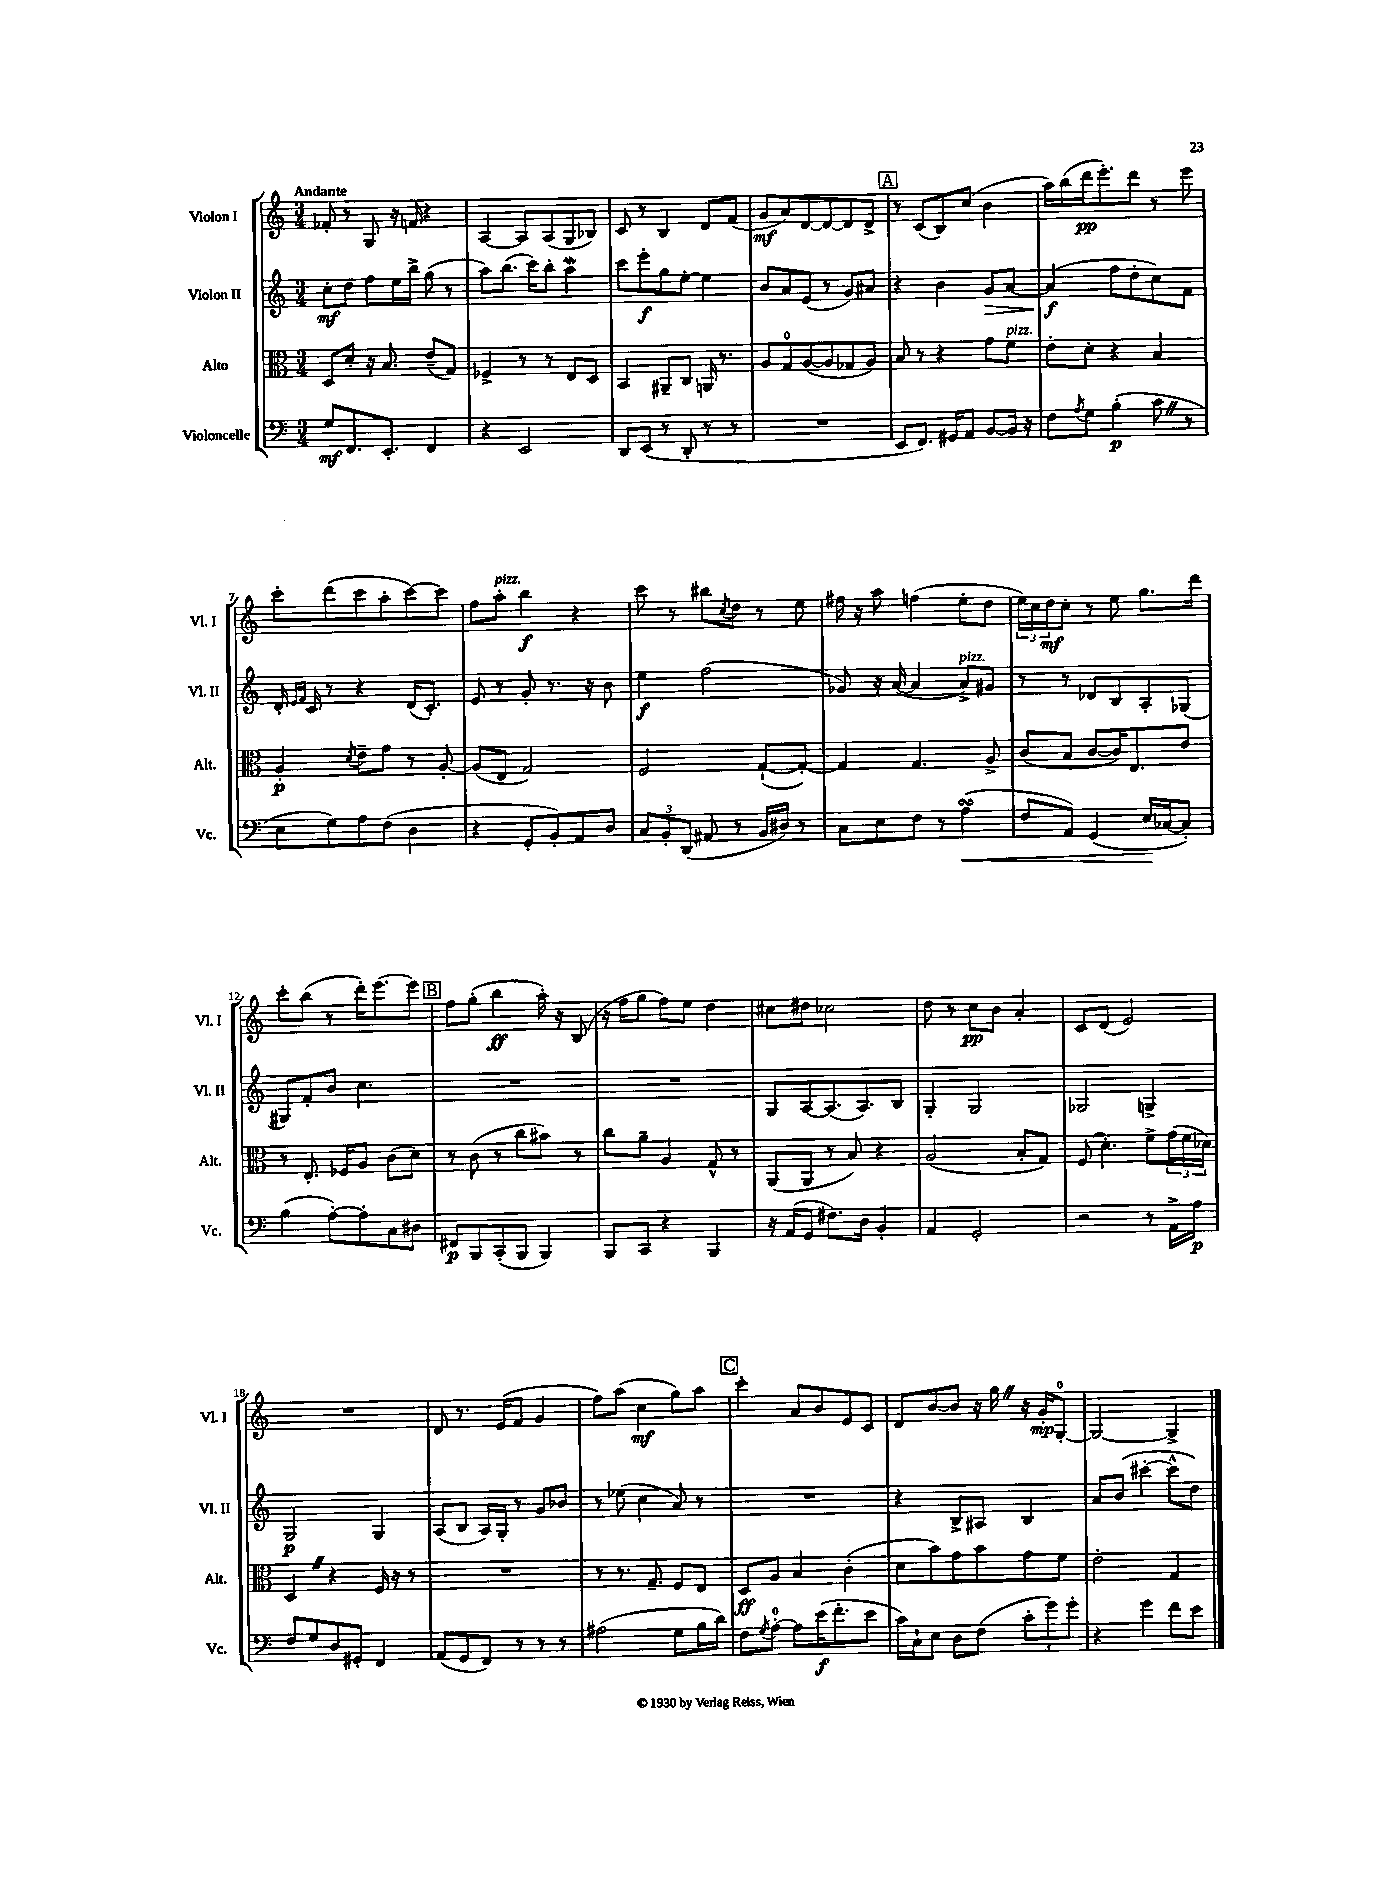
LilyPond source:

<<
\new StaffGroup <<
\new Staff = "s0" \with { instrumentName = "Violon I" shortInstrumentName = "Vl. I" } {
    \clef treble \key c \major \numericTimeSignature \time 3/4 \tempo "Andante"
    fes'8-. r8 g8 r16 f'16 r4 |
    a4~ a8 a8( g8 bes8) |
    c'8 r8 b4 d'8 f'8( |
    g'8\mf a'8) d'8~ d'8~ d'8 d'8-> |
    \mark \markup { \box "A" } r8 c'8( b8) c''8( b'4 |
    a''16) b''16( d'''16\pp e'''8.-.) d'''8 r8 e'''8 |
    c'''8-. d'''8( c'''8 a''8-. c'''8~) c'''8 |
    f''8 a''8-.^\markup { \italic "pizz." } b''4\f r4 |
    c'''8 r8 bis''8 \acciaccatura { c''8 } d''8 r8 e''8 |
    fis''16 r16 a''8 f''4( e''8-. d''8 |
    \tuplet 3/2 { e''16) c''16 d''16\mf } c''8-. r8 e''8 g''8. d'''16 |
    c'''8-. b''8( r8 d'''16-.) e'''8.~ e'''8 |
    \mark \markup { \box "B" } f''8 g''8-.( b''4\ff a''16-.) r16 b8( |
    r16 f''16 g''8 f''8) e''8 d''4 |
    cis''8 dis''8 ces''2 |
    d''8 r8 c''8\pp b'8 a'4-. |
    c'8 d'8( e'2) |
    R2. |
    d'8 r8. e'16( f'8 g'4 |
    f''8) a''8( c''4\mf g''8) a''8 |
    \mark \markup { \box "C" } c'''4-. a'8 b'8 e'8 c'8 |
    d'8 b'8~ b'8 r16 g''16 \once \override BreathingSign.text = \markup { \musicglyph "scripts.caesura.straight" } \breathe r16 g'16-.\mp g8-0~-. |
    g2~ g4-> \bar "|." |
}
\new Staff = "s1" \with { instrumentName = "Violon II" shortInstrumentName = "Vl. II" } {
    \clef treble \key c \major \numericTimeSignature \time 3/4
    c''8-.\mf d''8 f''8 e''16 b''16-> g''8( r8 |
    a''8) b''8.( c'''16) b''8-. a''4\mordent |
    c'''8 e'''8-.\f g''8 e''8~-. e''4 |
    b'8 a'8 e'8( r8 g'8) ais'8 |
    \mark \markup { \box "A" } r4 b'4 g'8\> a'8~ |
    a'4\f\!( f''8 d''8-. c''8) f'8 |
    d'16-. \grace { e'16 f'16 } c'16 r8 r4 d'16( c'8.-.) |
    e'8 r8 g'8-. r8. r16 b'8 |
    e''4\f f''2( |
    ges'8) r16 a'16~( a'4 a'8->^\markup { \italic "pizz." }) gis'8 |
    r8 r8 des'8 b8 a8-. ges8( |
    gis8) f'8-. b'8 c''4. |
    \mark \markup { \box "B" } R2. |
    R2. |
    g8 a8~ a8.( a8.) b8 |
    g4-. g2 |
    ges2 g4-> |
    g2\p g4 |
    a8( b8 a16) g16-. r8 g'8 bes'8 |
    r8 ees''8( c''4 a'8) r8 |
    \mark \markup { \box "C" } R2. |
    r4 b8-> ais8 b4 |
    a'8 b'8( cis'''4~-. cis'''8-^ d''8) \bar "|." |
}
\new Staff = "s2" \with { instrumentName = "Alto" shortInstrumentName = "Alt." } {
    \clef alto \key c \major \numericTimeSignature \time 3/4
    d8 d'8-. r16 b8. e'8--( g8) |
    fes4-> r8 r8 e8 d8 |
    b,4 ais,8-- c8 a,16 r8. |
    a8 g8-0 a8~( a8 ges8 a8) |
    \mark \markup { \box "A" } b8 r8 r4 g'8 f'8^\markup { \italic "pizz." } |
    e'8-. d'8-. r4 b4 |
    a4-.\p \acciaccatura { d'8 } e'8-- g'8 r8 a8~-. |
    a8( e8 g2) |
    f2 g8~-!( g8~-.) |
    g4 g4. a8-> |
    c'8( b8 c'8~ c'16) e8. e'8 |
    r8 e8.-. fes16 a8 c'8( d'8) |
    \mark \markup { \box "B" } r8 c'8( r8 c''8 bis'8) r8 |
    c''8 a'8-- a4 g8-^ r8 |
    a,8( a,8 r8 b8) r4 |
    a2( b8-. g8) |
    f8( d'4.-.) f'8-> \tuplet 3/2 { g'16( f'16 des'16) } |
    d4 \once \override BreathingSign.text = \markup { \musicglyph "scripts.caesura.straight" } \breathe r4 f16 r16 r8 |
    R2. |
    r8 r8. g8.-- f8 e8 |
    \mark \markup { \box "C" } d8\ff a8 b4 c'4-.( |
    d'8 b'8) g'8 b'8 g'8 f'8 |
    e'2-. g4 \bar "|." |
}
\new Staff = "s3" \with { instrumentName = "Violoncelle" shortInstrumentName = "Vc." } {
    \clef bass \key c \major \numericTimeSignature \time 3/4
    g8\mf f,8. e,8.-. f,4 |
    r4 e,2 |
    d,8 e,8( r8 d,8-. r8 r8 |
    R2. |
    \mark \markup { \box "A" } e,8 f,8.) gis,16 a,8 b,8~ b,16 r16 |
    f8 \acciaccatura { a8 } g8 b4-.\p( c'8 \once \override BreathingSign.text = \markup { \musicglyph "scripts.caesura.straight" } \breathe r8 |
    e8 g8) a8 f8( d4 |
    r4 g,8-. b,8-.) a,8 d8 |
    \tuplet 3/2 { c8 b,8-. d,8( } ais,8 r8 b,16 dis16) r8 |
    c8 e8 f8 r8 a4\turn\<( |
    f8 a,8) g,4( e16\! ces16~ ces8-.) |
    b4( a8~-.) a8-. c8 dis8 |
    \mark \markup { \box "B" } fis,8\p b,,8 c,8-.( b,,8 b,,4) |
    b,,8 c,8 r4 b,,4 |
    r16 a,16( g,8 fis8.) d16 b,4-. |
    a,4 g,2-. |
    r2 r8 a,16-> a16\p |
    f8 g8 d8 gis,8-. f,4 |
    a,8( g,8 f,8) r8 r8 r8 |
    ais2( g8 b16 d'16) |
    \mark \markup { \box "C" } f8 \acciaccatura { g8 } a8-0~-. a8 e'16\f( f'8.-. e'8 |
    c'16) c16-! e8 d8 f8( \tuplet 3/2 { c'8-. g'8) g'8-. } |
    r4 g'4 f'8 e'8 \bar "|." |
}
>>
>>
